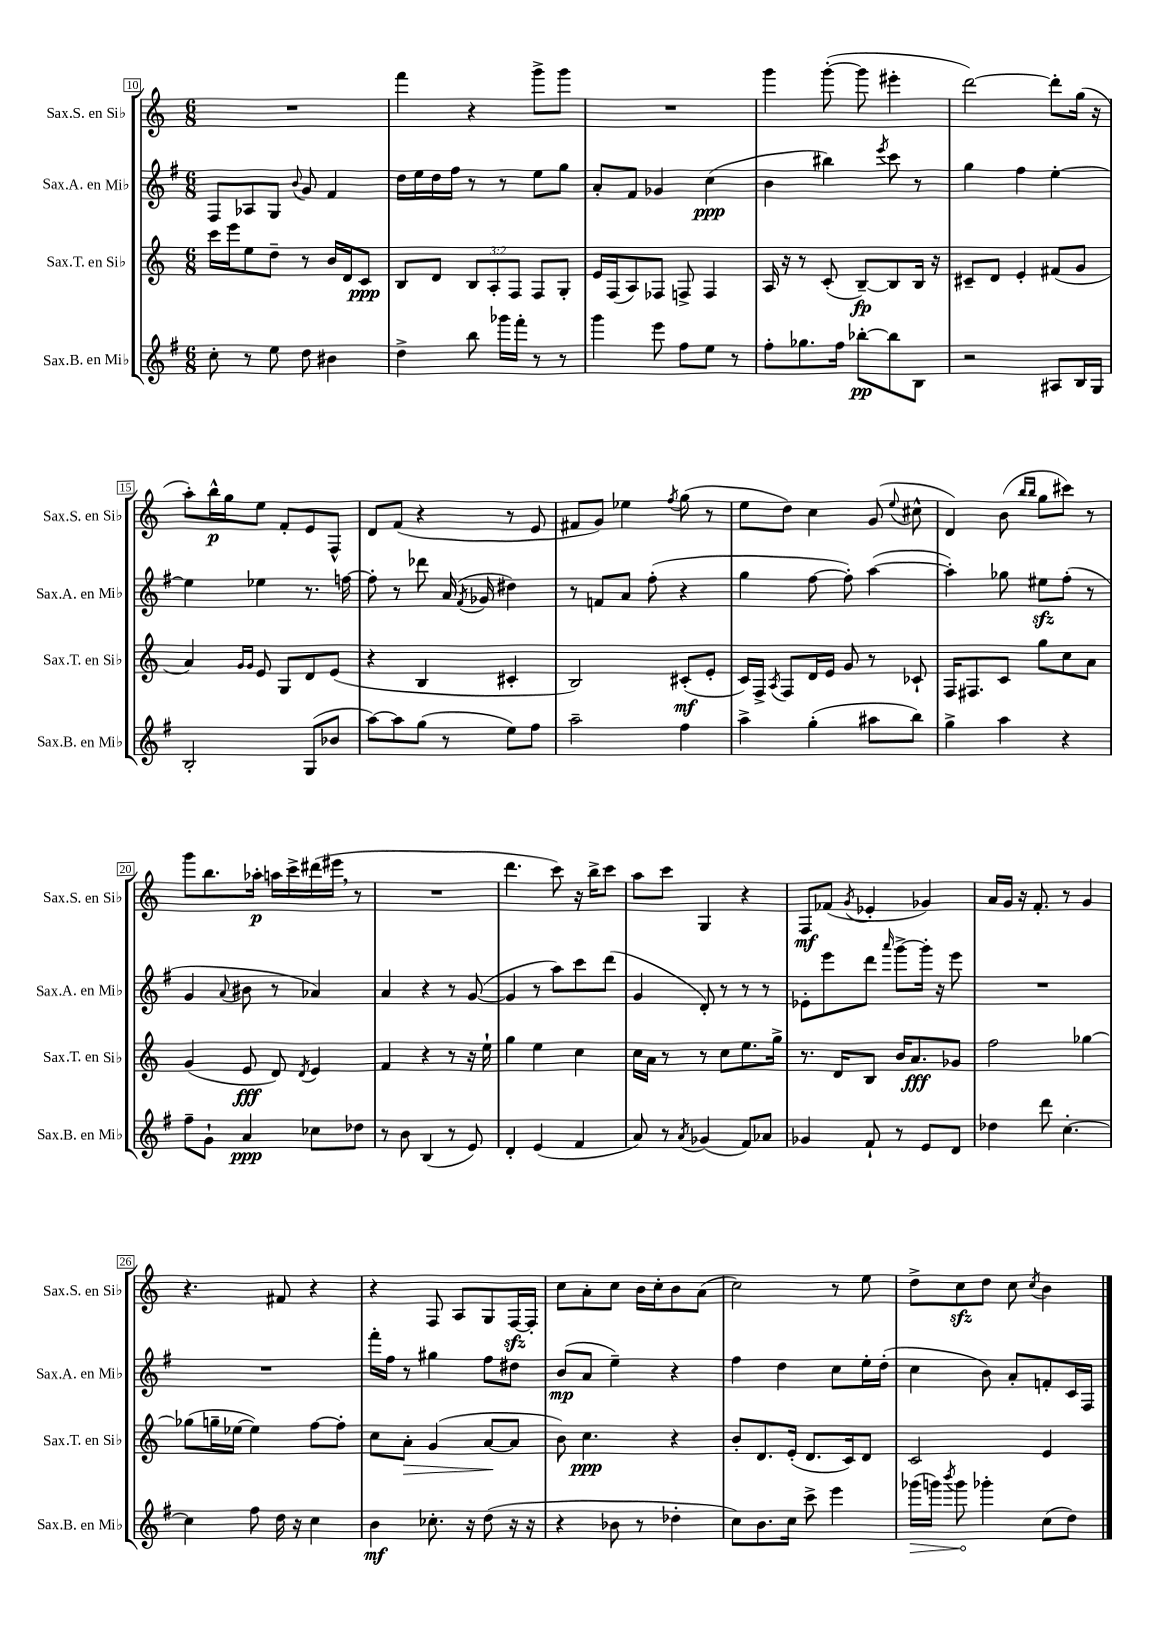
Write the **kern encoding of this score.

**kern	**kern	**kern	**kern
*staff4	*staff3	*staff2	*staff1
*clefG2	*clefG2	*clefG2	*clefG2
*k[f#]	*k[]	*k[f#]	*k[]
*M6/8	*M6/8	*M6/8	*M6/8
8cc'	16ccc	8F#	2.r
.	16eee	.	.
8r	8ee	8A-	.
8ee	8dd~	8G	.
.	.	8qqb	.
8dd	8r	8g	.
4b#	16b	4f#	.
.	16d	.	.
.	8c	.	.
=	=	=	=
4dd^	8B	16dd	4fff
.	.	16ee	.
.	8d	16dd	.
.	.	16ff#	.
8bb	12B	8r	4r
.	12A'	.	.
16ggg-	.	8r	.
.	12F	.	.
16fff#'	.	.	.
8r	8F	8ee	8ggg^
8r	8G'	8gg	8ggg
=	=	=	=
4ggg	16e	8a'	2.r
.	(16F	.	.
.	8A)	8f#	.
8eee	8F-	4g-	.
8ff#	8F^	.	.
8ee	4F	(4cc	.
8r	.	.	.
=	=	=	=
8ff#'	16A	4b	4ggg
.	16r	.	.
8.gg-	8r	.	.
.	(8c'	4bb#)	([8ggg'
16ff#	.	.	.
[8bb-'	[8B~)	.	8ggg]
.	.	8qeee	.
8bb-]	8B]	8ccc	4eee#'
8B	16B	8r	.
.	16r	.	.
=	=	=	=
2r	8c#~	4gg	[2ddd)
.	8d	.	.
.	4e'	4ff#	.
8A#	(8f#	[4ee'	8ddd']
16B	8g	.	(16gg
16G	.	.	16r
=	=	=	=
2B'	4a)	4ee]	8aa')
.	.	.	16bb^^
.	.	.	16gg
.	16qqg	.	.
.	16qqg	.	.
.	8e	4ee-	8ee
.	8G	.	8f'
(8G	8d	8.r	8e
8b-	(8e	.	8F^^
.	.	[16ff	.
=	=	=	=
[8aa)	4r	8ff']	8d
8aa]	.	8r	(8f
(8gg	4B	8ddd-	4r
8r	.	(16a	.
.	.	8qf#	.
.	.	16g-	.
8ee)	4c#'	4dd#)	8r
8ff#	.	.	8e
=	=	=	=
2aa~	2B)	8r	8f#
.	.	8f	8g)
.	.	8a	4ee-
.	.	(8ff#'	.
.	.	.	8qff
4ff#	(8c#'	4r	(8gg
.	8e'	.	8r
=	=	=	=
4aa^	16c)	4gg	8ee
.	16F^	.	.
.	8qA	.	.
.	8F	.	8dd)
(4gg'	16d	[8ff#	4cc
.	16e	.	.
.	8g	8ff#'])	.
8aa#	8r	([4aa	(8g
.	.	.	8qqee
8bb)	8c-`	.	8cc#^^
=	=	=	=
4gg^	16F	4aa'])	4d)
.	8.F#	.	.
4aa	8c	8gg-	(8b
.	.	.	16qqbb
.	.	.	16qqbb
.	8gg	8ee#	8gg
4r	8cc	(8ff#'	8ccc#)
.	8a	8r	8r
=	=	=	=
8ff#~	(4g	4g	8ggg
8g`	.	.	8.bb
.	.	8qqa	.
4a	8e	8b#	.
.	.	.	16aa-'
.	8d)	8r	16aa
.	.	.	16ccc^
.	8qd	.	.
8cc-	4e	4a-)	(16ddd#
.	.	.	16eee#
8dd-	.	.	8r
=	=	=	=
8r	4f	4a	2.r
8b	.	.	.
(4B	4r	4r	.
8r	8r	8r	.
8e)	16r	([8g	.
.	16ee`	.	.
=	=	=	=
4d'	4gg	4g]	4.ddd
(4e	4ee	8r	.
.	.	8aa)	8ccc)
4f#	4cc	8ccc	16r
.	.	.	16bb^
.	.	(8ddd	8ccc
=	=	=	=
8a)	16cc	4g	8aa
.	16a	.	.
8r	8r	.	8ccc
8qa	.	.	.
(4g-	8r	8d')	4G
.	8cc	8r	.
8f#)	8.ee	8r	4r
8a-	.	8r	.
.	16gg^	.	.
=	=	=	=
4g-	8.r	8e-'	8F
.	.	8eee	(8f-
.	16d	.	.
.	.	.	8qg
8f#`	8B	8ddd	4e-'
.	.	16qqaaa	.
8r	16b	[8ggg^	.
.	8.a	.	.
8e	.	16ggg']	4g-)
.	.	16r	.
8d	8g-	8eee	.
=	=	=	=
4dd-	2ff	2.r	16a
.	.	.	16g
.	.	.	16r
.	.	.	8.f'
8ddd	.	.	.
[4.cc'	.	.	8r
.	[4gg-	.	4g
=	=	=	=
4cc]	(8gg-]	2.r	4.r
.	16gg~	.	.
.	[16ee-	.	.
8ff#	4ee-])	.	.
16dd	.	.	8f#
16r	.	.	.
4cc	[8ff	.	4r
.	8ff']	.	.
=	=	=	=
4b	8cc	16fff#'	4r
.	.	16ff#	.
.	8a'	8r	.
8.cc-'	(4g	4gg#	8F
.	.	.	8A
16r	.	.	.
(8dd	[8a	8ff#	8G
16r	8a]	8dd#	[16F
16r	.	.	16F']
=	=	=	=
4r	8b)	(8b	8cc
.	4.cc	8a	8a'
8b-	.	4ee~)	8cc
8r	.	.	16b
.	.	.	16cc'
4dd-'	4r	4r	8b
.	.	.	(8a
=	=	=	=
8cc)	8b'	4ff#	2cc)
8.b	8.d	.	.
.	.	4dd	.
16cc	(16e'	.	.
8ccc^	8.d	.	.
4eee	.	8cc	8r
.	16c)	.	.
.	8d	16ee'	8ee
.	.	(16dd'	.
=	=	=	=
(16ggg-	2c	4cc	8dd^
16ggg)	.	.	.
8qbbb	.	.	.
8ggg	.	.	8cc
4ggg-'	.	8b)	8dd
.	.	8a'	8cc
.	.	.	8qcc
(8cc	4e	8f'	4b
8dd)	.	16c	.
.	.	16F#	.
==	==	==	==
*-	*-	*-	*-
